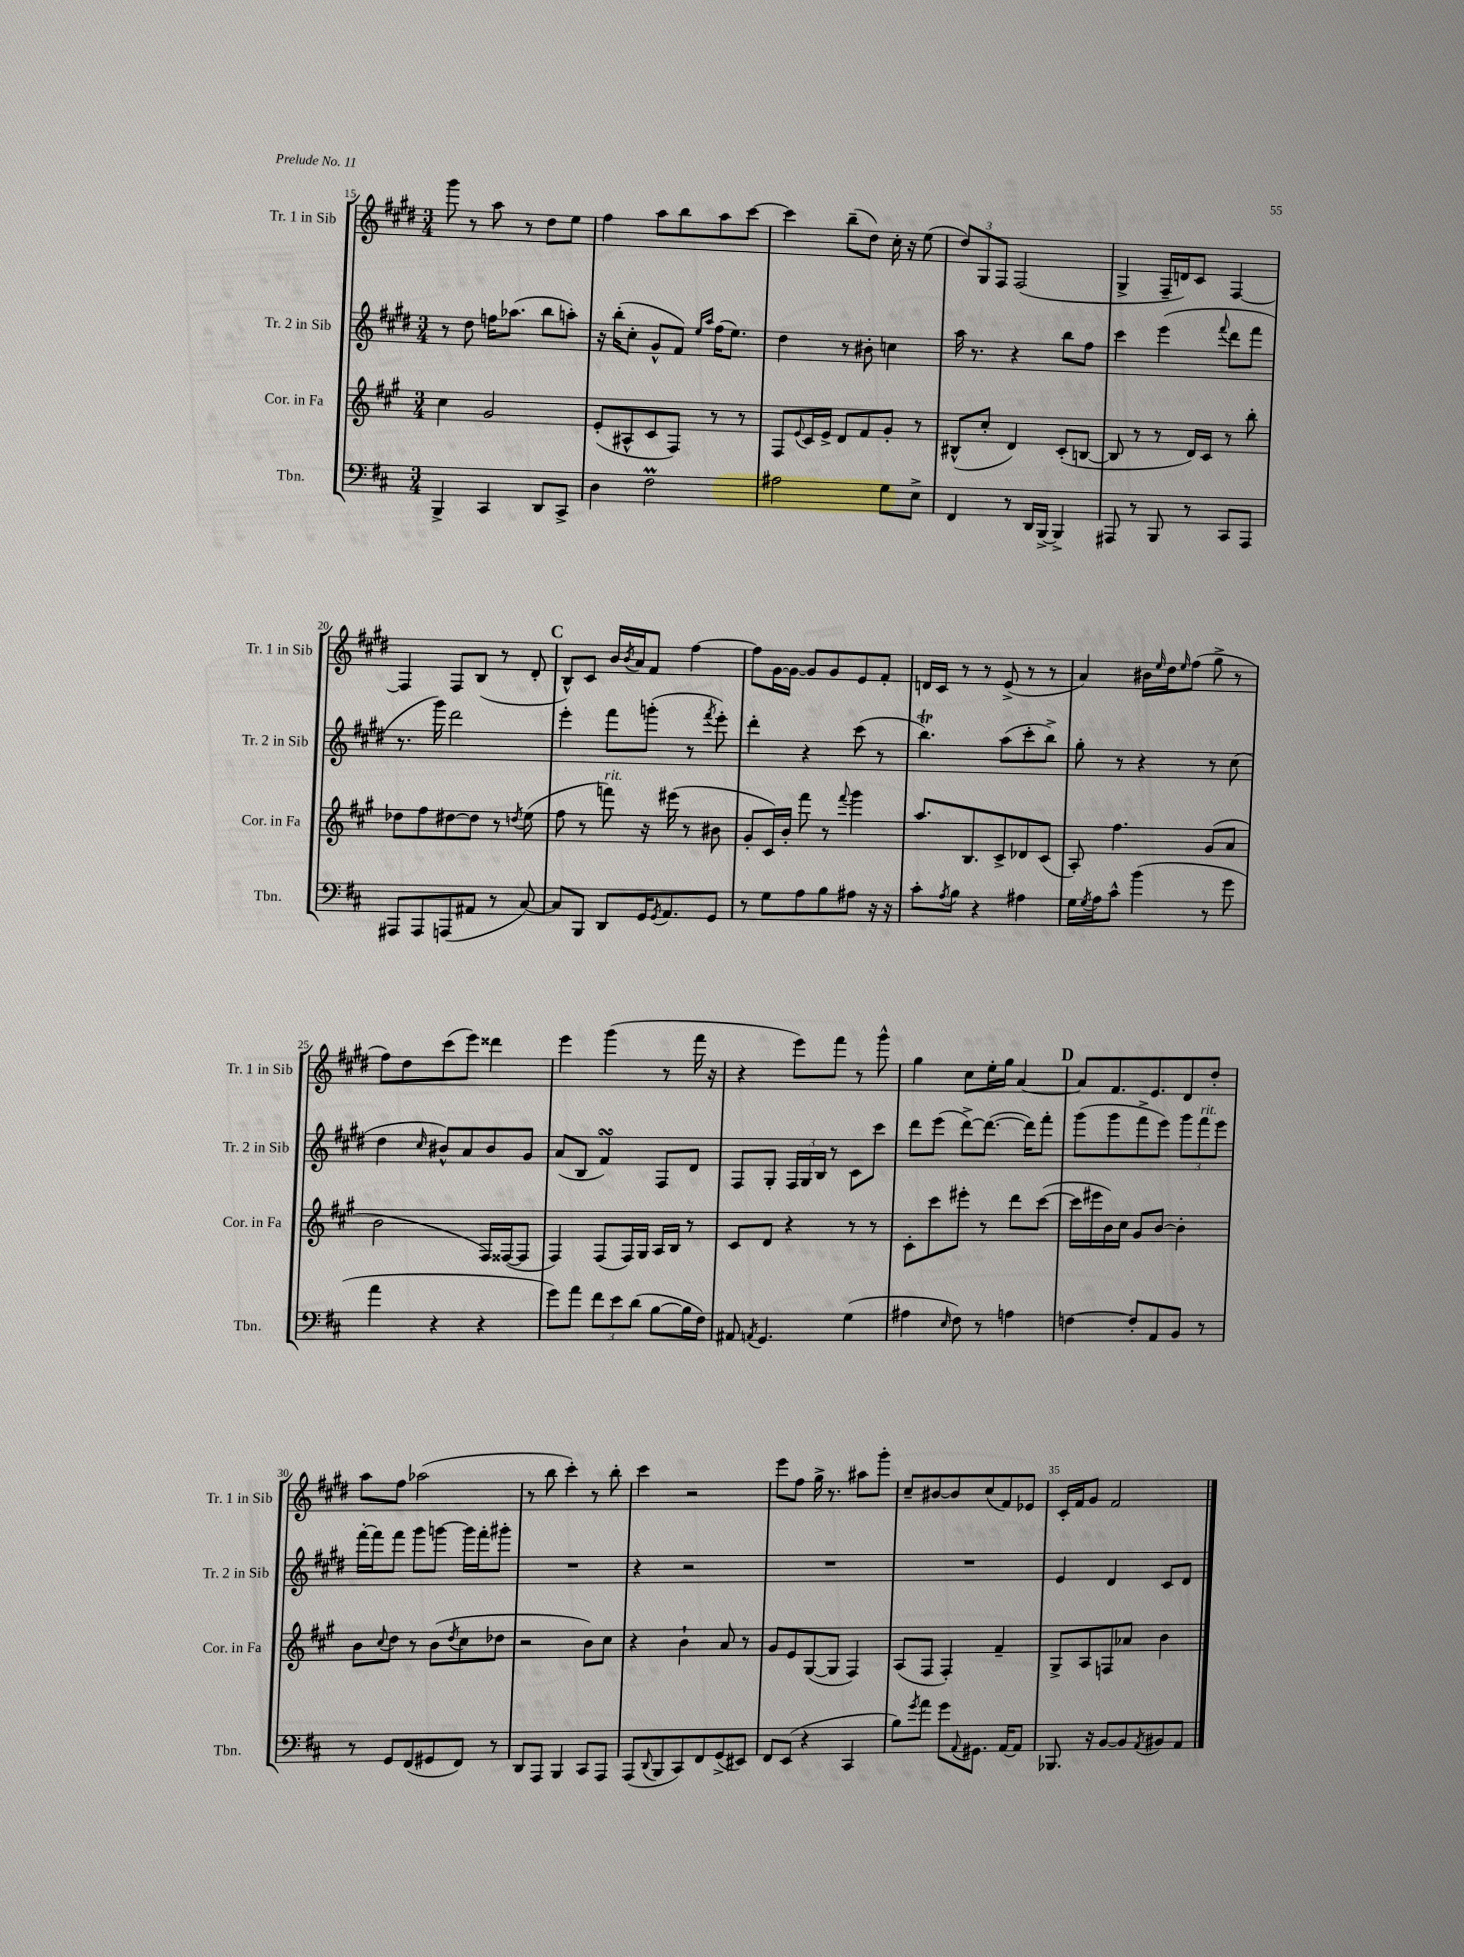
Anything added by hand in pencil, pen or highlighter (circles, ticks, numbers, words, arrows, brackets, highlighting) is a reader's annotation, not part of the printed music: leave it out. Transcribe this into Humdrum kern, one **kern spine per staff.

**kern	**kern	**kern	**kern
*part4	*part3	*part2	*part1
*staff4	*staff3	*staff2	*staff1
*I"Tbn.	*I"Cor. in Fa	*I"Tr. 2 in Sib	*I"Tr. 1 in Sib
*I'Tbn.	*I'Cor. in Fa	*I'Tr. 2 in Sib	*I'Tr. 1 in Sib
*clefF4	*clefG2	*clefG2	*clefG2
*k[f#c#]	*k[f#c#g#]	*k[f#c#g#d#]	*k[f#c#g#d#]
*M3/4	*M3/4	*M3/4	*M3/4
=15	=15	=15	=15
4BBB^/	4cc#\	8r	8ggg#\
.	.	8dd#\	8r
4CC#/	2g#/	16ffn\KL	8aa\
.	.	(8.aa-X\J	.
.	.	.	8r
8DD/L	.	8bb\L	8dd#\L
8CC#^/J	.	8aan'\J)	8ee\J
=16	=16	=16	=16
4D\	(8e'/L	16r	4ff#\
.	.	(16bb'\KL	.
.	8A#X^^/	8cc#'\J	.
2F#m\	8c#/	8g#^^/L	8aa\L
.	8F#/J)	8f#/J)	8bb\
.	.	16qqee/LL	.
.	.	16qqaa/JJ	.
.	8r	(16ff#\KL	8aa\
.	.	8.ee\J)	.
.	8r	.	[8ccc#\J
=17	=17	=17	=17
2A#X\	8F#/L	4dd#\	4ccc#\]
.	8qqe/	.	.
.	16c#/L	.	.
.	16e^/JJ	.	.
.	8d/L	8r	(8bb~\L
.	8f#/	8b#X'\	8dd#\J)
8G\L	8g#'/J	4ccn\	16cc#'\
.	.	.	16r
8E^\J	8r	.	(8ee\
=18	=18	=18	=18
4FF#/	(8B#X^^/L	16aa\	12dd#/L)
.	.	8.r	.
.	.	.	12G#/
.	8cc#'/J	.	.
.	.	.	12F#/J
8r	4d/)	4r	(2F#/
16DD/LL	.	.	.
[16BBB^/JJ	.	.	.
4BBB^/]	(8c#'/L	8bb\L	.
.	[8Bn/J	8ff#\J	.
=19	=19	=19	=19
8AAA#X/	8B/]	4ccc#\	4G#^/
8r	8r	.	.
8BBB/	8r	(4eee\	16F#~/LL
.	.	.	16dn/J)
8r	16d/LL)	.	8c#/J
.	16c#/JJ	.	.
.	.	8qqfff#/	.
8CC#/L	8r	8ddd#\L	[4F#/
8AAA#/J	8bb'\	8fff#\J	.
!!LO:LB:g=z
=20	=20	=20	=20
8AAA#X/L	8dd-X\L	8.r	4F#/]
8AAA#/	8ff#\	.	.
.	.	16ggg#\)	.
(8AAAn/	[8dd#X\	2ddd#\	8F#/L
8AA#X/J	8dd#\J]	.	(8B/J
8r	8r	.	8r
.	8qddn/	.	.
[8C#/)	(8ee\	.	8d#'/
!!LO:REH:place=s1:t=C
=21	=21	=21	=21
8C#/L]	8ff#\	4eee'\	8B^^/L)
8BBB/J	8r	.	8c#/J
!	!LO:TX:a:i:t=rit.	!	!
8DD/L	8fffn\)	8fff#\L	16b/LL
.	.	.	8qb/
.	.	.	16a/J
16GG/K	16r	(8gggn'\J	8f#/J
8qGG/	.	.	.
8.AA/	(16eee#X\	.	.
.	8r	8r	[4ff#\
.	.	8qfff#/	.
8GG/J	8b#X\	8eee'\)	.
=22	=22	=22	=22
8r	8g#'/L	4ddd#'\	8ff#\L]
8G\L	16c#/L)	.	[16g#\L
.	16b'/JJ	.	16g#\JJ_
8A\	8fff#\	4r	8g#/L]
8B\	8r	.	8g#/
.	8qqfff#/	.	.
8A#X\J	4ggg#\	(8ccc#\	8e/
16r	.	8r	8f#'/J
16r	.	.	.
=23	=23	=23	=23
8c#'\L	8.aa/L	4.bbT\)	16dn/LL
.	.	.	16c#/JJ
8qA/	.	.	.
8B\J	.	.	8r
.	8.B/	.	.
4r	.	.	8r
.	8c#^/	(8aa\L	(8e^/
4A#X\	8d-X/	8ccc#'\	8r
.	(8c#/J	8bb^\J)	8r
=24	=24	=24	=24
16G\LL	8A'/)	8gg#'\	4a/)
8qG/	.	.	.
16A\J	.	.	.
8c#^^\J	4.ff#\	8r	.
(4b\	.	4r	16b#X\LL
.	.	.	16qqee/
.	.	.	16dd#\J
.	.	.	16qqee/
.	.	.	(8ff#\J
8r	(8g#/L	8r	8gg#^\
8g\	8a/J	(8cc#\	8r
!!LO:LB:g=z
=25	=25	=25	=25
4a\	2b\	4dd#\	8ff#\L)
.	.	.	8dd#\
.	.	16qqcc#/	.
4r	.	8b#X^^/L)	(8ccc#\
.	.	8a/	8eee\J)
4r	16F#/LL)	8b#/	4ddd##X\
.	([16F##X/J	.	.
.	8F##/J]	8g#/J	.
=26	=26	=26	=26
8g\L)	4F#/)	(8a/L	4eee\
8a\J	.	8B/J	.
12f#\L	(8F#/L	4f#sSSS/)	(4ggg#\
12e\	.	.	.
.	16F#/L)	.	.
(12d\J	.	.	.
.	16G#/JJ	.	.
[8B\L	16A/LL	8F#/L	8r
.	16B/JJ	.	.
16B\L]	8r	8d#/J	16fff#\
16F#\JJ)	.	.	16r
=27	=27	=27	=27
8AA#X/	8c#/L	8F#/L	4r
8qAAn/	.	.	.
4.GG/	8d/J	8G#'/J	.
.	4r	24F#/LL	8eee\L)
.	.	24G#/	.
.	.	24B/JJ	.
.	.	8r	8fff#\J
(4G\	8r	8c#\L	8r
.	8r	8ccc#\J	8ggg#^^\
=28	=28	=28	=28
4A#X\	8c#'\L	8ddd#\L	4gg#\
.	8ccc#\	(8eee\J	.
16qqE/	.	.	.
8F#\)	8eee#X'\J	[8ddd#^\L)	8cc#\L
8r	8r	(8.ddd#\J_	16ee'\L
.	.	.	16gg#\JJ
4An\	8ddd\L	.	[4a/
.	.	16ddd#\KL])	.
.	([8ccc#\J	8fff#'\J	.
!!LO:REH:place=s1:t=D
=29	=29	=29	=29
[4Fn\	16ccc#\LL]	(8ggg#\L	8a/L]
.	16eee#X\	.	.
.	16b\)	8ggg#\	8.f#/
.	16cc#\JJ	.	.
8F'/L]	8g#/L	8fff#^\	.
.	.	.	8.e/
8AA/	[8b/J	8eee\J)	.
8BB/J	4b'\]	12ggg#\L	8d#/
!	!	!LO:TX:a:i:t=rit.	!
.	.	12fff#\	.
8r	.	.	8dd#'/J
.	.	12eee\J	.
!!LO:LB:g=z
=30	=30	=30	=30
8r	8b\L	[16fff#'\LL	8aa\L
.	.	16fff#\J]	.
.	8qqcc#/	.	.
8GG/L	8dd\J	8fff#\J	8ff#\J
(8FF#/	8r	8ggg#\L	(2aa-X\
8GG#X/	(8b\L	[8gggn\J	.
.	8qdd/	.	.
8FF#/J)	8cc#\	16ggg\LL]	.
.	.	16fff#'\J	.
8r	8dd-X\J	8ggg#X'\J	.
=31	=31	=31	=31
8DD/L	2r	2.r	8r
8AAA/J	.	.	8bb\
4BBB/	.	.	4ccc#'\)
8CC#/L	8b\L)	.	8r
8AAA/J	8cc#\J	.	8bb'\
=32	=32	=32	=32
(8AAA/L	4r	4r	4ccc#\
8qqDD/	.	.	.
8BBB/	.	.	.
8CC#/)	4b`\	2r	2r
8FF#/	.	.	.
(8GG^/	8a/	.	.
8EE#X/J)	8r	.	.
=33	=33	=33	=33
8FF#/L	8g#/L	2.r	8eee\L
(8EE/J	8e/	.	8ff#\J
4r	([8G#/	.	16gg#^\
.	.	.	8.r
.	8G#/J]	.	.
4CC#/	4F#/)	.	8aa#X\L
.	.	.	8ggg#'\J
=34	=34	=34	=34
8B\L)	(8A/L	2.r	8cc#~/L
8qg/	.	.	.
8a\J	8F#/J	.	[8b#X/
8g\L	4F#'/)	.	8b#/]
8qqAA/	.	.	.
8.GG#X\J	.	.	(8cc#/
.	4f#~/	.	8f#/)
[16AA/KL	.	.	.
8AA/J]	.	.	8e-X/J
=35	=35	=35	=35
8.BBB-X/	8G#^/L	4e/	16c#'/LL
.	.	.	16f#/J
.	8A/	.	8g#/J
16r	.	.	.
[8BB/L	8Fn/	4d#/	2f#/
8BB/]	8a-X/J	.	.
8qAA/	.	.	.
8BB#X/	4b\	8c#/L	.
8AA/J	.	8d#/J	.
==	==	==	==
*-	*-	*-	*-
